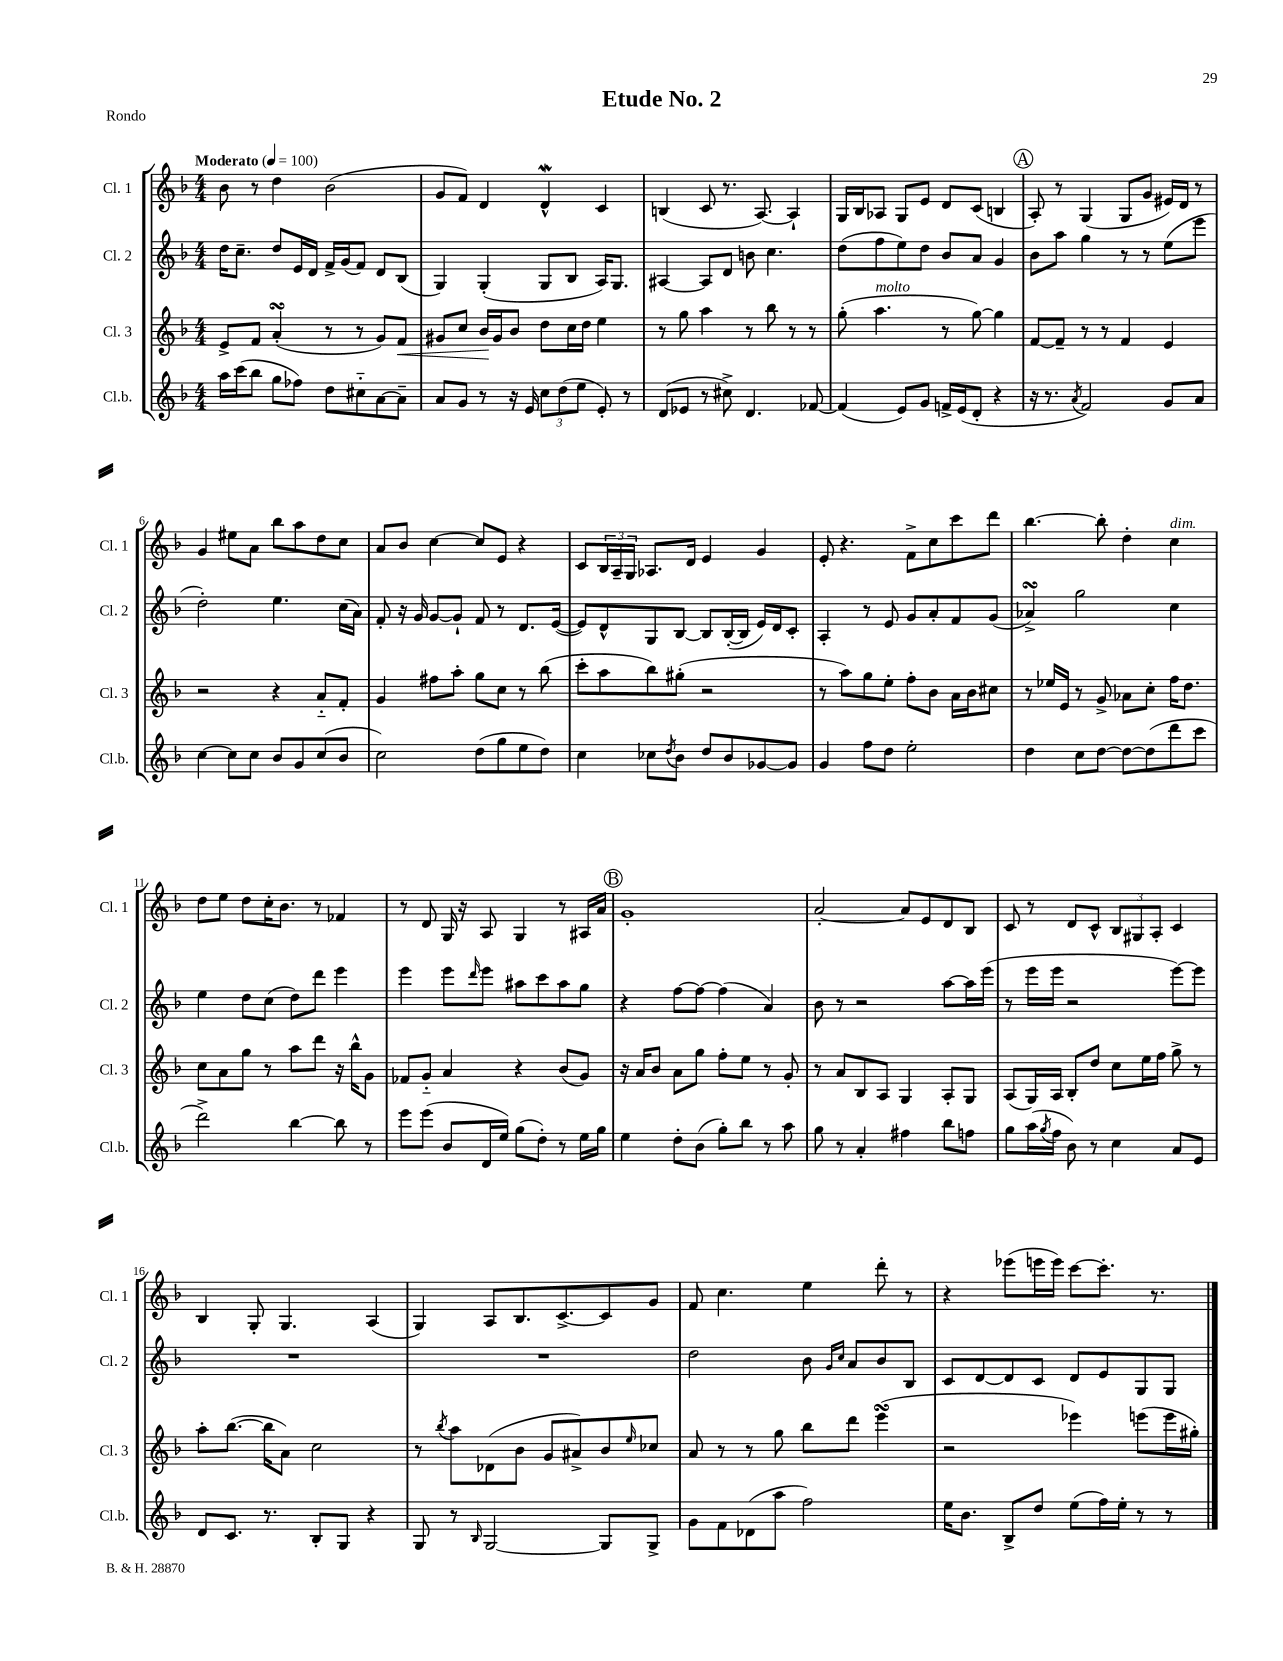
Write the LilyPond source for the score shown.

\header { title = "Etude No. 2" piece = "Rondo" }
<<
\new StaffGroup <<
\new Staff = "s0" \with { instrumentName = "Cl. 1" shortInstrumentName = "Cl. 1" } {
    \clef treble \key f \major \numericTimeSignature \time 4/4 \tempo "Moderato" 4 = 100
    bes'8 r8 d''4 bes'2( |
    g'8 f'8) d'4 d'4-^\mordent c'4 |
    b4( c'8 r8. a8.~) a4-! |
    g16 bes16 aes8 g8 e'8 d'8 c'8( b4 |
    \mark \markup { \circle "A" } a8-.) r8 g4( g8 g'8 eis'16) d'16 r8 |
    g'4 eis''8 a'8 bes''8 a''8 d''8 c''8 |
    a'8 bes'8 c''4~ c''8 e'8 r4 |
    c'8 \tuplet 3/2 { bes16 a16-- g16 } aes8. d'16 e'4 g'4 |
    e'8-. r4. f'8-> c''8 c'''8 d'''8 |
    bes''4.~ bes''8-. d''4-. c''4^\markup { \italic "dim." } |
    d''8 e''8 d''8 c''16-. bes'8. r8 fes'4 |
    r8 d'8 g16 r16 a8 g4 r8 ais16 a'16 |
    \mark \markup { \circle "B" } g'1-. |
    a'2~-. a'8 e'8 d'8 bes8 |
    c'8 r8 d'8 c'8-^ \tuplet 3/2 { bes8 gis8 a8-. } c'4 |
    bes4 g8-. g4. a4( |
    g4) a8 bes8. c'8.~-> c'8 g'8 |
    f'8 c''4. e''4 d'''8-. r8 |
    r4 ees'''8( e'''16 e'''16) c'''8~ c'''8.-. r8. \bar "|." |
}
\new Staff = "s1" \with { instrumentName = "Cl. 2" shortInstrumentName = "Cl. 2" } {
    \clef treble \key f \major \numericTimeSignature \time 4/4
    d''16 c''8.-- d''8 e'16 d'16 f'16-> g'16( f'8) d'8 bes8( |
    g4) g4-.( g8 bes8 a16) g8. |
    ais4~ ais8 d'8 b'8 c''4. |
    d''8( f''8 e''8) d''8 bes'8 a'8 g'4 |
    \mark \markup { \circle "A" } bes'8 a''8 g''4 r8 r8 e''8( e'''8 |
    d''2-.) e''4. c''16( a'16) |
    f'8-. r16 g'16 g'8~ g'8-! f'8 r8 d'8. e'16~( |
    e'8) d'8-^ g8 bes8~ bes8 bes16~-.( bes16 e'16) d'16 c'8-. |
    a4-. r8 e'8 g'8 a'8-. f'8 g'8( |
    aes'4->\turn) g''2 c''4 |
    e''4 d''8 c''8( d''8) d'''8 e'''4 |
    e'''4 e'''8 \grace { d'''16 } e'''8 ais''8 c'''8 ais''8 g''8 |
    \mark \markup { \circle "B" } r4 f''8~ f''8~ f''4( a'4) |
    bes'8 r8 r2 a''8~ a''16 e'''16( |
    r8 e'''16 e'''16 r2 e'''8~) e'''8 |
    R1 |
    R1 |
    d''2 bes'8 \grace { g'16 c''16 } a'8 bes'8 bes8 |
    c'8 d'8~ d'8 c'8 d'8 e'8 g8 g8 \bar "|." |
}
\new Staff = "s2" \with { instrumentName = "Cl. 3" shortInstrumentName = "Cl. 3" } {
    \clef treble \key f \major \numericTimeSignature \time 4/4
    e'8-> f'8 a'4-.\turn( r8 r8 g'8) f'8\< |
    gis'8 c''8 bes'16\! gis'16 bes'8 d''8 c''16 d''16 e''4 |
    r8 g''8 a''4 r8 bes''8 r8 r8 |
    g''8-.( a''4.^\markup { \italic "molto" } r8 g''8~) g''4 |
    \mark \markup { \circle "A" } f'8~ f'8-- r8 r8 f'4 e'4 |
    r2 r4 a'8-_ f'8-. |
    g'4 fis''8 a''8-. g''8 c''8 r8 bes''8( |
    c'''8-. a''8 bes''8) gis''8-.( r2 |
    r8 a''8) g''8 e''8-. f''8-. bes'8 a'16 bes'16 cis''8 |
    r8 ees''16 e'16 r8 g'8-> aes'8 c''8-. f''16 d''8. |
    c''8 a'8 g''8 r8 a''8 d'''8 r16 bes''16-^ g'8 |
    fes'8 g'8-_ a'4 r4 bes'8( g'8) |
    \mark \markup { \circle "B" } r16 a'16 bes'8 a'8 g''8 f''8-. e''8 r8 g'8-. |
    r8 a'8 bes8 a8 g4 a8-. g8 |
    a8( g16) a16 bes8-. d''8 c''8 e''16 f''16 g''8-> r8 |
    a''8-. bes''8.~( bes''16 a'8) c''2 |
    r8 \acciaccatura { bes''8 } a''8 des'8( bes'8 g'8 ais'8->) bes'8 \grace { e''16 } ces''8 |
    a'8 r8 r8 g''8 bes''8 d'''8 e'''4\turn( |
    r2 ees'''4) e'''8( e'''16 gis''16-.) \bar "|." |
}
\new Staff = "s3" \with { instrumentName = "Cl.b." shortInstrumentName = "Cl.b." } {
    \clef treble \key f \major \numericTimeSignature \time 4/4
    a''16 c'''16( bes''8 g''8 fes''8) d''8 cis''8-_ a'8~ a'8-- |
    a'8 g'8 r8 r16 e'16 \tuplet 3/2 { c''8 d''8( e''8 } e'8-.) r8 |
    d'8( ees'8 r8 cis''8->) d'4. fes'8~ |
    fes'4( e'8) g'8 f'16-> e'16( d'8-. r4 |
    \mark \markup { \circle "A" } r16 r8. \acciaccatura { a'8 } f'2) g'8 a'8 |
    c''4~ c''8 c''8 bes'8 g'8 c''8( bes'8 |
    c''2) d''8( g''8 e''8 d''8) |
    c''4 ces''8 \acciaccatura { d''8 } bes'8 d''8 bes'8 ges'8~ ges'8 |
    g'4 f''8 d''8 e''2-. |
    d''4 c''8 d''8~ d''8~ d''8( d'''8 c'''8 |
    d'''2->) bes''4~ bes''8 r8 |
    e'''8 e'''8( bes'8 d'16 e''16) g''8( d''8-.) r8 e''16 g''16 |
    \mark \markup { \circle "B" } e''4 d''8-. bes'8( g''8-.) bes''8 r8 a''8 |
    g''8 r8 a'4-. fis''4 bes''8 f''8 |
    g''8 a''16( \acciaccatura { g''8 } f''16 bes'8) r8 c''4 a'8 e'8 |
    d'8 c'8. r8. bes8-. g8 r4 |
    g8 r8 \grace { bes16 } g2~ g8 g8-> |
    g'8 f'8 des'8( a''8 f''2) |
    e''16 bes'8. bes8-> d''8 e''8( f''16) e''16-. r8 r8 \bar "|." |
}
>>
>>
